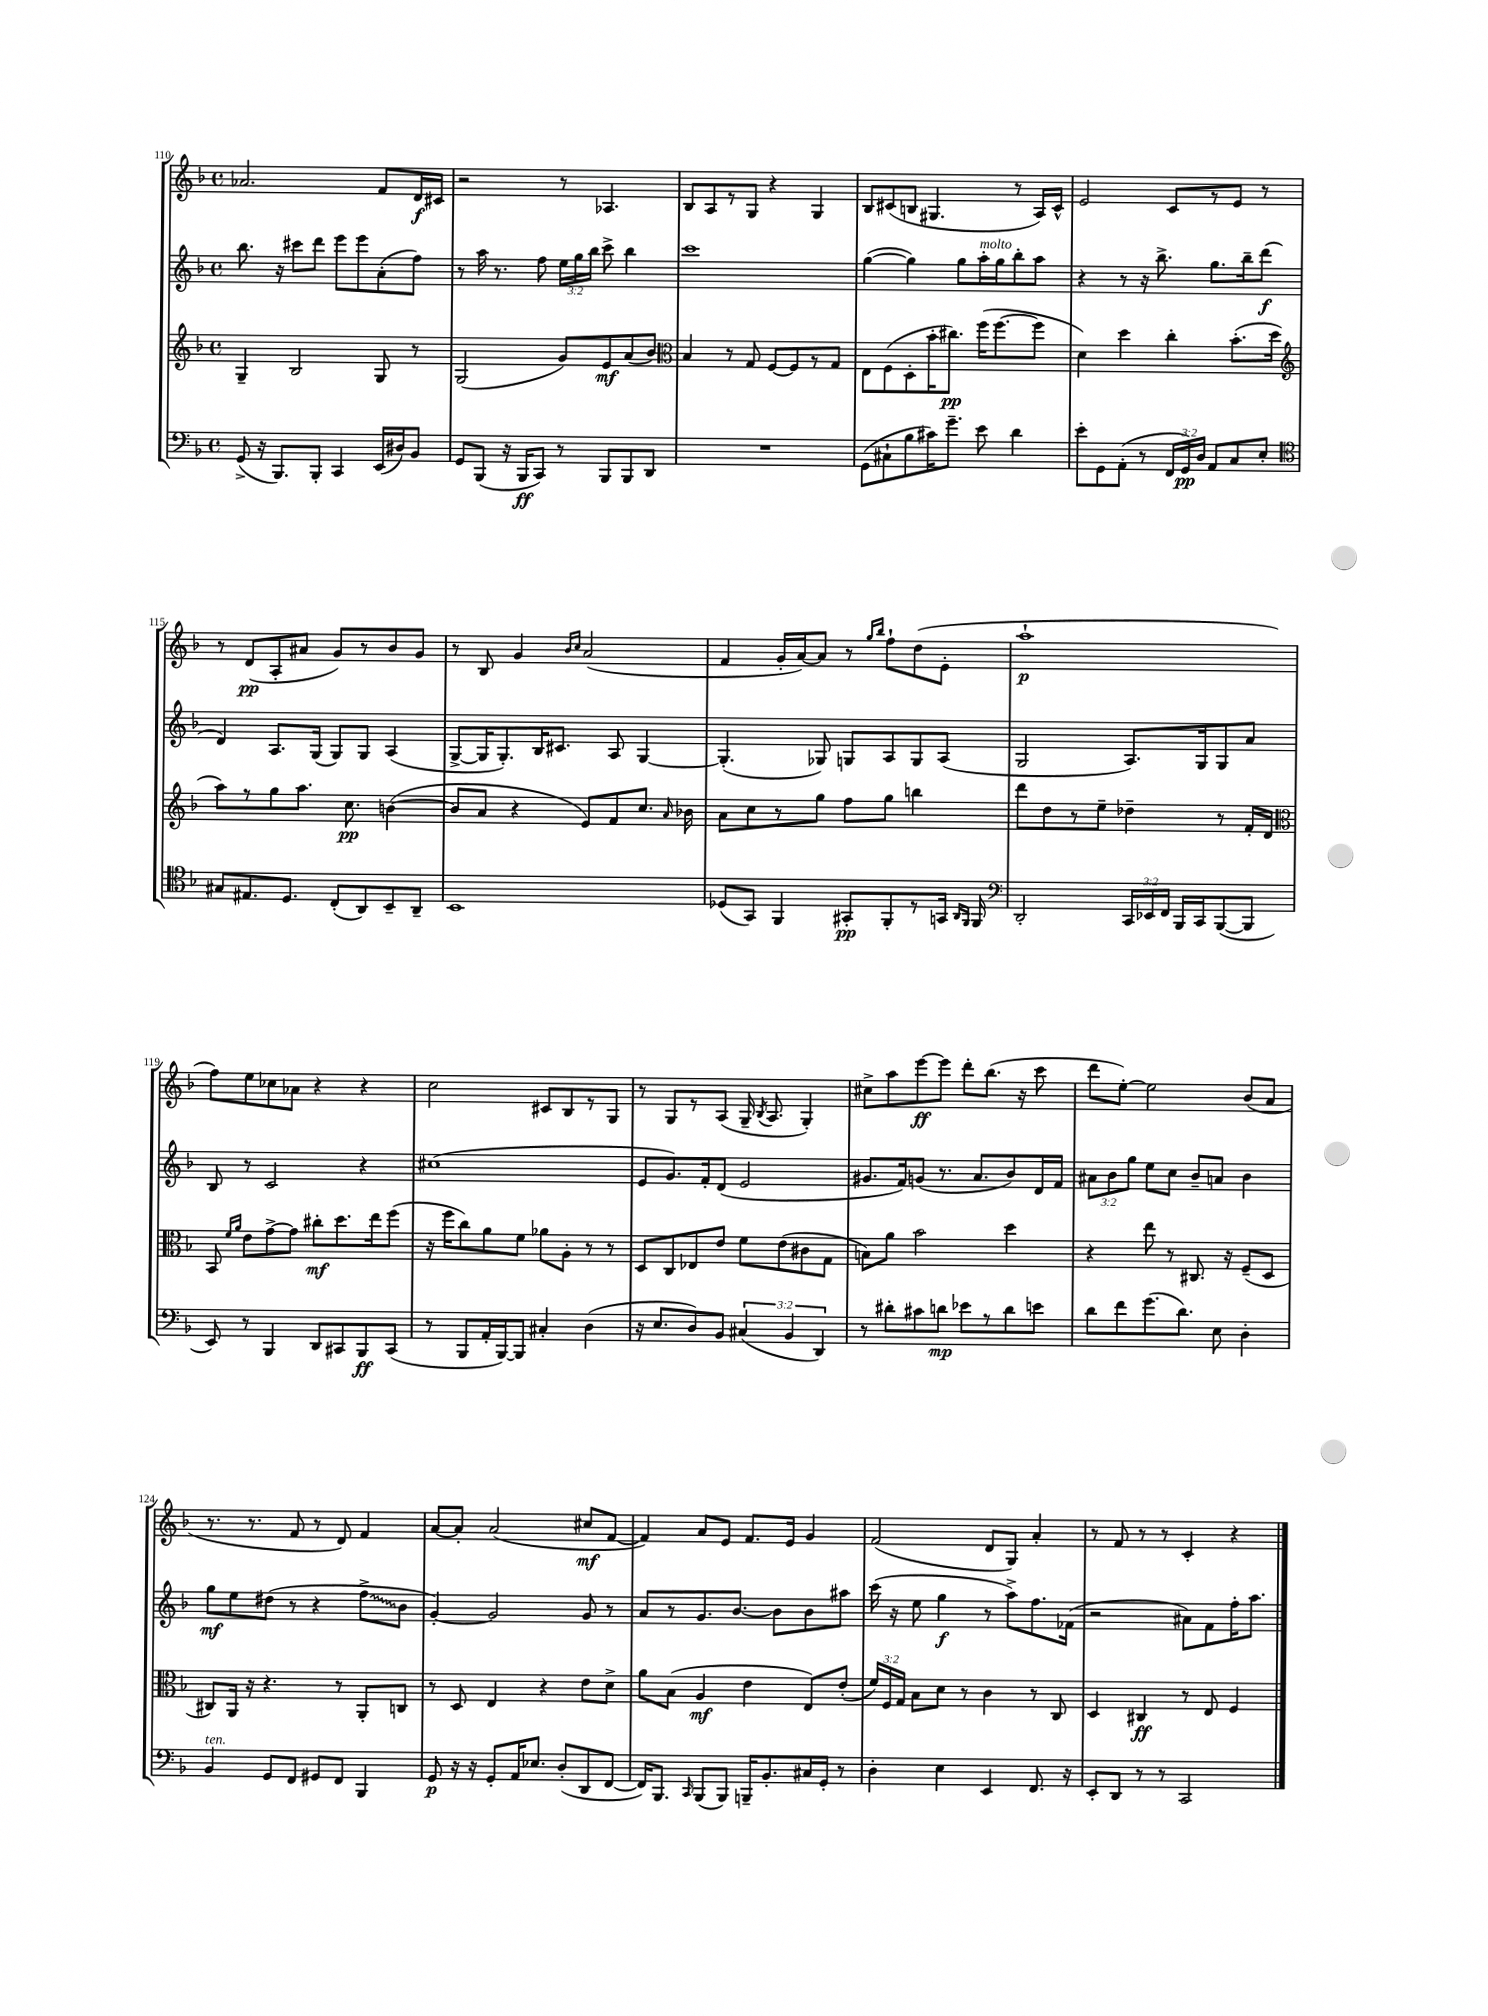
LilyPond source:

<<
\new StaffGroup <<
\new Staff = "s0" {
    \clef treble \key f \major \defaultTimeSignature \time 4/4
    \autoBeamOff aes'2. f'8[ d'16\f cis'16] |
    r2 r8 aes4. |
    bes8[ a8 r8 g8] r4 g4 |
    bes8[ cis'8( b8] gis4. r8 a16[) cis'16]-^ |
    e'2 c'8[ r8 e'8] r8 |
    r8 d'8[\pp( a8-. ais'8] g'8[) r8 bes'8 g'8] |
    r8 bes8 g'4 \grace { bes'16[ c''16] } a'2( |
    f'4 g'16[-. a'16~) a'8] r8 \grace { g''16[ bes''16] } f''8[-! d''8( e'8]-. |
    a''1-!\p |
    f''8[) e''8 ces''8 aes'8] r4 r4 |
    c''2 cis'8[ bes8 r8 g8] |
    r8 g8[ r8 a8]( g16-- \acciaccatura { bes8 } a8. g4-.) |
    cis''8[-> a''8 e'''8~\ff e'''8] d'''8[-. bes''8.]( r16 c'''8 |
    d'''8[ e''8]~-.) e''2 bes'8[( a'8] |
    r8. r8. f'8 r8 d'8) f'4 |
    a'8[~ a'8]-. a'2( cis''8[\mf f'8]~ |
    f'4) a'8[ e'8] f'8.[ e'16] g'4 |
    f'2( d'8[ g8]) a'4-. |
    r8 f'8 r8 r8 c'4-. r4 \bar "|." |
}
\new Staff = "s1" {
    \clef treble \key f \major \defaultTimeSignature \time 4/4 \override Staff.TupletNumber.text = #tuplet-number::calc-fraction-text
    \autoBeamOff bes''8. r16 cis'''8[ d'''8] e'''8[ e'''8 a'8-.( f''8]) |
    r8 a''16 r8. f''8 \tuplet 3/2 { e''16[ g''16 bes''16] } c'''8-> bes''4 |
    c'''1 |
    g''4~( g''4) g''8[ a''16-.^\markup { \italic "molto" } g''16 bes''8-. a''8] |
    r4 r8 r16 bes''8.-> g''8.[ bes''16-- d'''8]\f( |
    d'4) a8.[ g16]( g8[) g8] a4( |
    g8[~-> g16 g8.-.) bes16 cis'8.] a8 g4~ |
    g4.-.( ges8) g8[ a8 g8 a8]( |
    g2 a8.[) g16 g8 a'8] |
    bes8 r8 c'2 r4 |
    cis''1( |
    e'8[ g'8.) f'16-. d'8]( e'2 |
    gis'8.[ f'16) g'8]( r8. a'8.[ bes'8) d'16 f'16] |
    \tuplet 3/2 { ais'8[ bes'8 g''8] } e''8[ c''8] bes'8[-- a'8] bes'4 |
    g''8[\mf e''8 dis''8]( r8 r4 \once \override Glissando.style = #'zigzag f''8[->\glissando bes'8] |
    g'4~-.) g'2 g'8 r8 |
    a'8[ r8 g'8. bes'8.]~ bes'8[ bes'8 ais''8] |
    c'''16( r16 e''8 g''4\f r8 a''8[->) f''8. fes'16]( |
    r2 ais'8[) f'8 f''16-. a''8.] \bar "|." |
}
\new Staff = "s2" {
    \clef treble \key f \major \defaultTimeSignature \time 4/4 \override Staff.TupletNumber.text = #tuplet-number::calc-fraction-text
    \autoBeamOff g4-- bes2 g8 r8 |
    g2( g'8[) e'8\mf a'8( bes'8]) |
    \clef alto bes4 r8 g8 f8[~ f8 r8 g8] |
    e8[ f8( d8-. bes'16-. cis''8.]\pp) f''16[( f''8.~ f''8] |
    d'4) d''4 c''4-. bes'8.[-.( d''16] |
    \clef treble a''8[) r8 g''8 a''8.] c''8.\pp b'4~( |
    b'8[ a'8] r4 e'8[) f'8 c''8.] \grace { a'16 } bes'16 |
    a'8[ c''8 r8 g''8] f''8[ g''8] b''4 |
    d'''8[ d''8 r8 e''8]-- des''4-- r8 f'16[-. d'16] |
    \clef alto bes,8 \grace { f'16[ a'16] } e'8[ g'8~-> g'8] cis''8[-.\mf d''8. e''16 f''8]( |
    r16 f''16[ c''8) a'8 f'8] aes'8[ a8]-. r8 r8 |
    d8[ c8 ees8 e'8] f'8[ e'8( cis'8 g8] |
    b8[) a'8] bes'2 d''4 |
    r4 e''8 r8 cis8. r16 f8[--( d8] |
    cis8[) a,16] r16 r4. r8 a,8[-. c8] |
    r8 d8 e4 r4 e'8[ d'8]-> |
    a'8[ bes8]( a4\mf e'4 e8[) e'8]-.( |
    \tuplet 3/2 { f'16[) f16 g16] } bes8[ d'8] r8 c'4 r8 c8 |
    d4 cis4\ff r8 e8 f4 \bar "|." |
}
\new Staff = "s3" {
    \clef bass \key f \major \defaultTimeSignature \time 4/4 \override Staff.TupletNumber.text = #tuplet-number::calc-fraction-text
    \autoBeamOff g,8->( r16 bes,,8.[) bes,,8]-. c,4 e,16[( dis16) bes,8] |
    g,8[ bes,,8]( r16 bes,,16[\ff c,8]) r8 bes,,8[ bes,,8 d,8] |
    R1 |
    g,8[( cis8-! bes8 cis'16) g'8.]-- e'8 d'4 |
    e'8[-. g,8 a,8]-.( r8 \tuplet 3/2 { f,16[ g,16\pp) d16] } a,8[ c8 e8]-. |
    \clef tenor gis8[ eis8. d8.] c8[-.( a,8) bes,8-- a,8]-- |
    bes,1 |
    des8[( g,8]) f,4 gis,8[-.\pp f,8-. r8 g,16] \grace { a,16[ f,16] } f,16 |
    \clef bass d,2-. \tuplet 3/2 { c,16[ ees,16 f,16] } bes,,16[ c,16 bes,,8~( bes,,8] |
    e,8) r8 bes,,4 d,8[ cis,8 bes,,8\ff cis,8]( |
    r8 bes,,8[ a,16-. bes,,16~) bes,,8] cis4-. d4( |
    r16 e8.[ d8) bes,8] \tuplet 3/2 { cis4( bes,4 d,4) } |
    r8 dis'8[-. cis'8 d'8]\mp ees'8[ r8 d'8 e'8] |
    d'8[ f'8 g'8.( d'8.]) e8 d4-. |
    bes,4^\markup { \italic "ten." } g,8[ f,8] gis,8[ f,8] bes,,4 |
    g,8\p r16 r16 g,8[-. a,16 ees8.] d8[-.( d,8 f,8]~ |
    f,16[) bes,,8.] \grace { c,16 } bes,,8[( bes,,8]) b,,16[-- bes,8.-. cis16 g,16]-. r8 |
    d4-. e4 e,4 f,8. r16 |
    e,8[-. d,8] r8 r8 c,2 \bar "|." |
}
>>
>>
\layout { \context { \Score currentBarNumber = #110 } }
